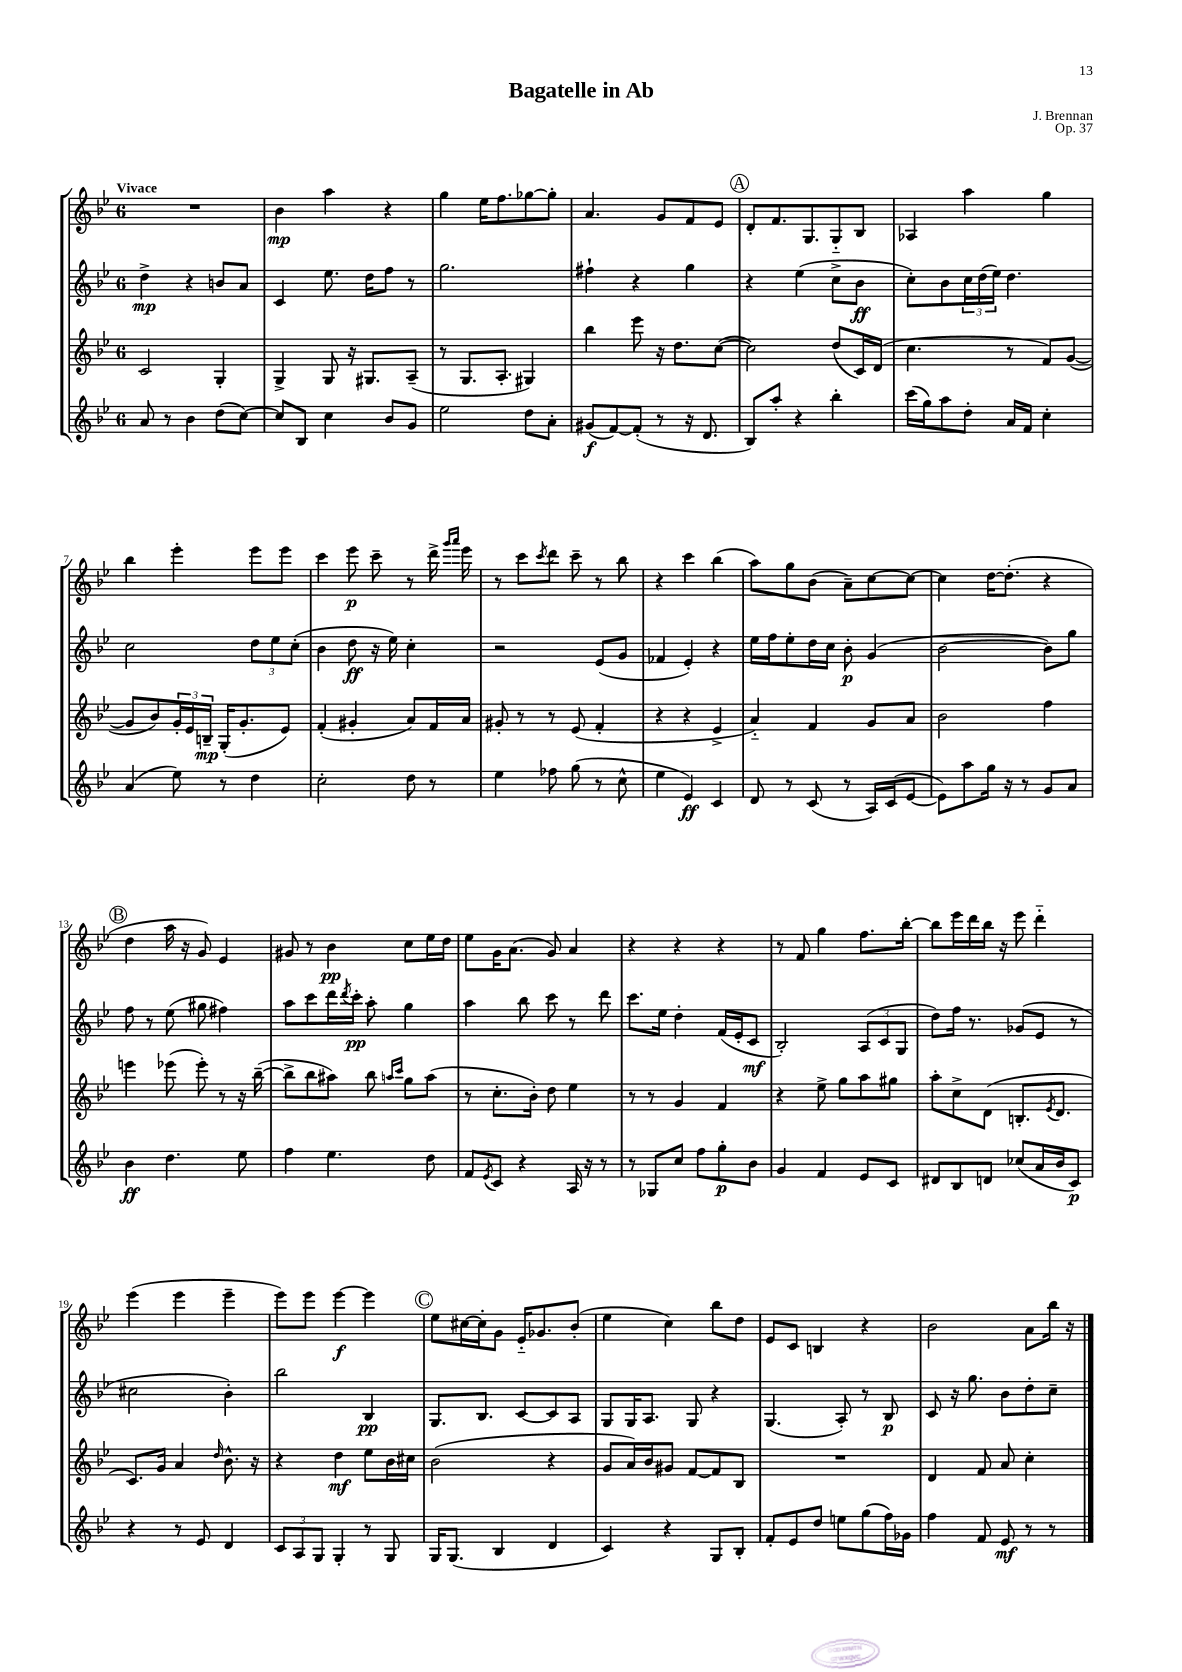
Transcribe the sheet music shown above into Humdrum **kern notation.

**kern	**kern	**kern	**kern
*staff4	*staff3	*staff2	*staff1
*clefG2	*clefG2	*clefG2	*clefG2
*k[b-e-]	*k[b-e-]	*k[b-e-]	*k[b-e-]
*M6/8	*M6/8	*M6/8	*M6/8
8a/	2c/	4dd^\	2.r
8r	.	.	.
4b-\	.	4r	.
(8dd\L	4G'/	8b/L	.
[8cc\J)	.	8a/J	.
=	=	=	=
8cc/]L	4G^/	4c/	4b-\
8B-/J	.	.	.
4cc\	8G/	8.ee-\	4aa\
.	16r	.	.
.	8.G#/L	16dd\LK	.
8b-/L	.	8ff\J	4r
8g/J	(8A~/J	8r	.
=	=	=	=
2ee-\	8r	2.gg\	4gg\
.	8.G/L	.	.
.	.	.	16ee-\LK
.	8.A'/J	.	8.ff\
8dd\L	4G#/)	.	[8gg-\
8a'\J	.	.	8gg-'\]J
=	=	=	=
(8g#/L	4bb-\	4ff#`\	4.a/
[8f/)	.	.	.
(8f'/]J	8eee-\	4r	.
8r	16r	.	8g/L
.	8.dd\L	.	.
16r	.	4gg\	8f/
8.d/	.	.	.
.	([8cc\J	.	8e-/J
=	=	=	=
8B-/L)	2cc\])	4r	8d'/L
8aa'/J	.	.	8.f/
4r	.	(4ee-\	.
.	.	.	8.G/
4bb-'\	(8dd/L	8cc^\L	8G'~/
.	16c/L)	8b-\J	8B-/J
.	(16d/JJ	.	.
=	=	=	=
(16ccc\LL	4.cc\	8cc'\L)	4A-/
16gg\J)	.	.	.
8aa\	.	8b-\	.
8dd'\J	.	24cc\L	4aa\
.	.	(24dd\	.
.	.	24ee-\JJ)	.
16a/LL	8r	4.dd\	.
16f/JJ	.	.	.
4cc'\	8f/L)	.	4gg\
.	([8g/J	.	.
=	=	=	=
(4a/	8g/]L	2cc\	4bb-\
.	8b-/)	.	.
8ee-\)	24g'/L	.	4eee-'\
.	24e-/	.	.
.	24B~/JJ	.	.
8r	(16G'/LK	.	.
.	8.g'/	.	.
4dd\	.	12dd\L	8eee-\L
.	.	12ee-\	.
.	8e-/J)	.	8eee-\J
.	.	(12cc'\J	.
=	=	=	=
2cc'\	(4f'/	4b-\	4ccc\
.	4g#'/	8dd\	8eee-\
.	.	16r	8ccc~\
.	.	16ee-\)	.
8dd\	8a/L)	4cc'\	8r
8r	16f/L	.	16ddd^\
.	.	.	16qqggg/LL
.	.	.	16qqaaa/JJ
.	16a/JJ	.	16eee-\
=	=	=	=
4ee-\	8g#'/	2r	8r
.	8r	.	8ccc\L
.	.	.	8qccc/
8ff-\	8r	.	8ddd\J
(8gg\	(8e-/	.	8ccc~\
8r	4f'/	(8e-/L	8r
8cc^^\	.	8g/J	8bb-\
=	=	=	=
4ee-\	4r	4f-/	4r
4e-/)	4r	4e-'/)	4ccc\
4c/	4e-^/	4r	(4bb-\
=	=	=	=
8d/	4a'~/)	16ee-\LL	8aa\L)
.	.	16ff\J	.
8r	.	8ee-'\	8gg\
(8c/	4f/	16dd\L	(8b-\J
.	.	16cc\JJ	.
8r	.	8b-'\	8a~\L)
16A/LL)	8g/L	(4g/	[8cc\
(16c/J	.	.	.
[8e-/J	8a/J	.	8cc\_J
=	=	=	=
8e-\]L)	2b-\	[2b-\	4cc\]
8aa\	.	.	.
16gg\Jk	.	.	[16dd\LK
16r	.	.	(8.dd'\]J
8r	.	.	.
8g/L	4ff\	8b-\]L)	4r
8a/J	.	8gg\J	.
=	=	=	=
4b-\	4eee\	8ff\	4dd\
.	.	8r	.
4.dd\	(8eee-\	(8ee-\	16aa\
.	.	.	16r
.	8eee-'\)	8gg#\	8g/)
.	8r	4ff#\)	4e-/
8ee-\	16r	.	.
.	([16bb-~\	.	.
=	=	=	=
4ff\	8bb-^\]L	8aa\L	8g#/
.	8bb-\	8ccc\	8r
4.ee-\	8aa#\J)	16ddd\L	4b-\
.	.	8qddd/	.
.	.	16ccc'\JJ	.
.	8bb-\	8aa'\	.
.	16qqaa/LL	.	.
.	16qqccc/JJ	.	.
.	8gg\L	4gg\	8cc\L
8dd\	(8aa\J	.	16ee-\L
.	.	.	16dd\JJ
=	=	=	=
8f/L	8r	4aa\	8ee-\L
8qe-/	.	.	.
8c/J	8.cc'\L	.	16g\K
.	.	.	(8.a\J
4r	.	8bb-\	.
.	16b-'\Jk)	.	.
.	8dd\	8ccc\	8g/)
16A/	4ee-\	8r	4a/
16r	.	.	.
8r	.	8ddd\	.
=	=	=	=
8r	8r	8.ccc\L	4r
8G-/L	8r	.	.
.	.	16ee-\Jk	.
8cc/J	4g/	4dd'\	4r
8ff\L	.	.	.
8gg'\	4f/	(16f/LL	4r
.	.	16e-'/J	.
8b-\J	.	8c/J	.
=	=	=	=
4g/	4r	2B-'/)	8r
.	.	.	8f/
4f/	8ee-^\	.	4gg\
.	8gg\L	.	.
8e-/L	8aa\	(12A/L	8.ff\L
.	.	12c/	.
8c/J	8gg#\J	.	.
.	.	12G/J	.
.	.	.	[16bb-'\Jk
=	=	=	=
8d#/L	8aa'\L	8dd\L)	8bb-\]L
8B-/	8cc^\	16ff\Jk	16eee-\L
.	.	8.r	16ddd\
8d/J	(8d\J	.	16bb-\JJ
.	.	.	16r
(8cc-/L	8.B'/L	(8g-/L	8eee-\
16a/L	.	8e-/J	4ddd'~\
.	8qe-/	.	.
16b-/J	8.d/J	.	.
8c/J)	.	8r	.
=	=	=	=
4r	8.c/L)	2cc#\	(4eee-\
.	16g/Jk	.	.
8r	4a/	.	4eee-\
8e-/	.	.	.
.	16qqdd/	.	.
4d/	8.b-^^\	4b-'\)	4eee-~\
.	16r	.	.
=	=	=	=
12c/L	4r	2bb-\	8eee-\L)
12A/	.	.	.
.	.	.	8eee-\J
12G/J	.	.	.
4G'/	4dd\	.	[4eee-\
8r	8ee-\L	4B-/	4eee-\]
8G/	16b-\L	.	.
.	16cc#\JJ	.	.
=	=	=	=
16G/LK	(2b-\	8.G/L	8ee-\L
(8.G/J	.	.	.
.	.	.	[16cc#\L
.	.	8.B-/J	16cc#'\]J
4B-/	.	.	8g\J
.	.	[8c/L	16e-'~/LK
.	.	.	8.g-/
4d/	4r	8c/]	.
.	.	8A/J	(8b-'/J
=	=	=	=
4c/)	8g/L	8G/L	4ee-\
.	16a/L)	16G/K	.
.	16b-/J	8.A/J	.
4r	8g#/J	.	4cc\)
.	[8f/L	8G/	.
8G/L	8f/]	4r	8bb-\L
8B-'/J	8B-/J	.	8dd\J
=	=	=	=
8f'/L	2.r	(4.G/	8e-/L
8e-/	.	.	8c/J
8dd/J	.	.	4B/
8ee\L	.	8A'/)	.
(8gg\	.	8r	4r
16ff\L)	.	8B-/	.
16g-\JJ	.	.	.
=	=	=	=
4ff\	4d/	8c/	2b-\
.	.	16r	.
.	.	8.gg\	.
8f/	8f/	.	.
8e-/	8a/	8b-\L	.
8r	4cc'\	8dd'\	8a\L
8r	.	8cc~\J	16bb-\Jk
.	.	.	16r
==	==	==	==
*-	*-	*-	*-
